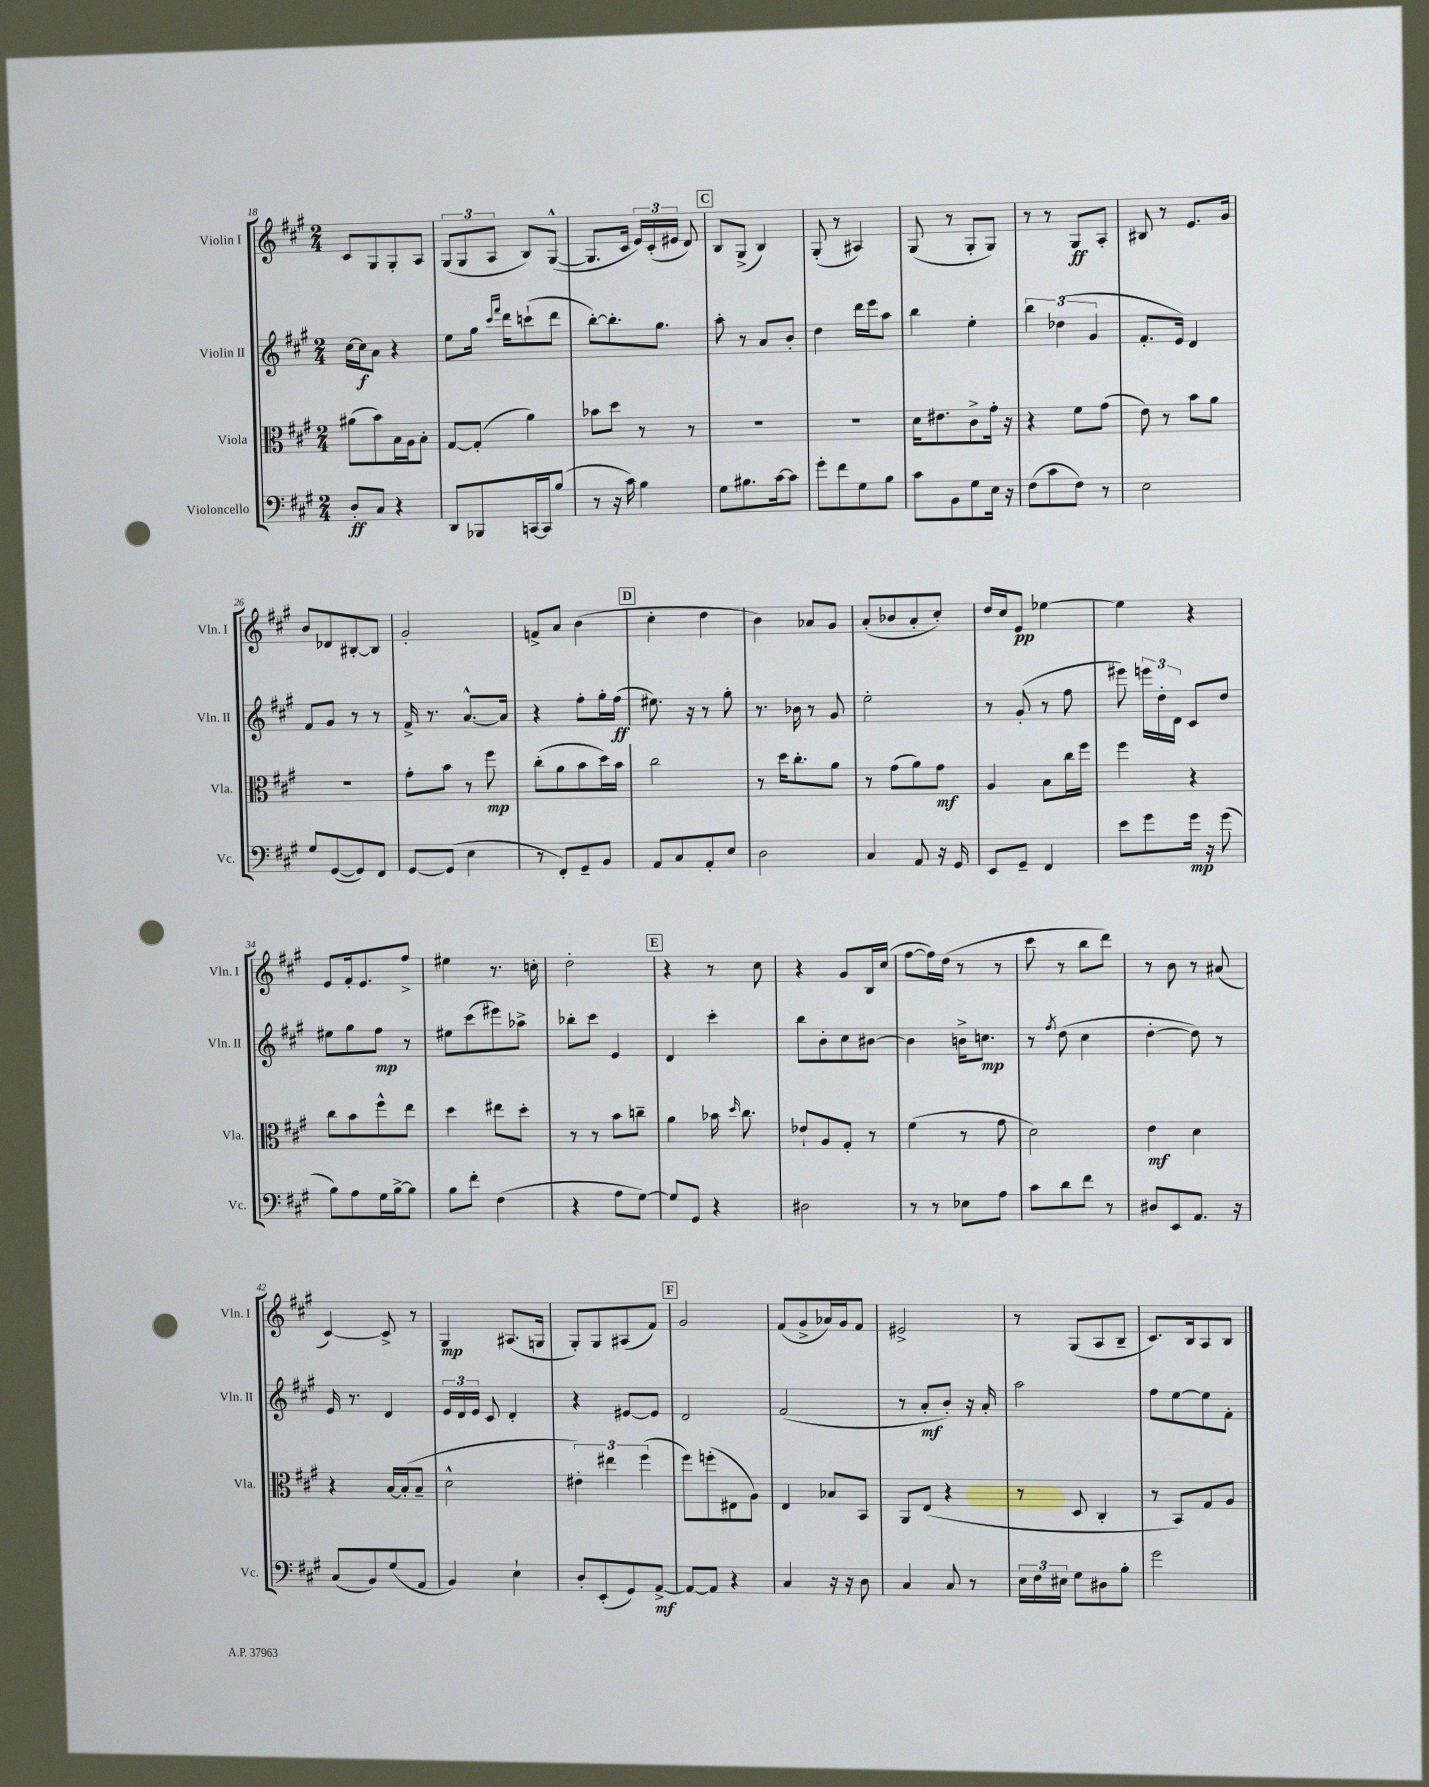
<<
\new StaffGroup <<
\new Staff = "s0" \with { instrumentName = "Violin I" shortInstrumentName = "Vln. I" } {
    \clef treble \key a \major \numericTimeSignature \time 2/4
    \autoBeamOff cis'8[ gis8 gis8-. a8] |
    \tuplet 3/2 { gis8[( gis8 a8] } b8[) gis8]~-^( |
    gis8.[ cis'16] \tuplet 3/2 { e'16[) cis'16-.( eis'16] } d'8) |
    \mark \markup { \box "C" } b8[ gis8]->( b4) |
    gis8-.( r8 ais4) |
    gis8( r8 gis8[-. gis8]) |
    r8 r8 gis8[\ff a8]-. |
    bis8 r8 e'8.[ gis'16] |
    b'8[ des'8 bis8~-. bis8] |
    gis'2-. |
    f'8[-> a'8] b'4( |
    \mark \markup { \box "D" } cis''4-. d''4 |
    b'4) aes'8[ gis'8] |
    a'8[-.( bes'8 a'8-. cis''8]-.) |
    d''16[ cis''16 e'8]\pp ees''4~ |
    ees''4 r4 |
    e'8[ fis'16-. e'8. fis''8]-> |
    eis''4 r8. c''16-. |
    d''2-. |
    \mark \markup { \box "E" } r4 r8 cis''8 |
    r4 gis'8[ b16 cis''16]( |
    fis''8[~ fis''16) d''16]( r8 r8 |
    cis'''8 r8 b''8[ d'''8]) |
    r8 b'8 r8 ais'8( |
    cis'4~) cis'8-> r8 |
    gis4\mp ais8.[( g16] |
    gis8[-.) gis8 ais8( fis'8]) |
    \mark \markup { \box "F" } gis'2 |
    fis'8[( gis'8-> aes'16) gis'16 fis'8] |
    eis'2-> |
    r8 gis8[( a8 b8]-- |
    cis'8.[) b16 a8 b8] \bar "|." |
}
\new Staff = "s1" \with { instrumentName = "Violin II" shortInstrumentName = "Vln. II" } {
    \clef treble \key a \major \numericTimeSignature \time 2/4
    \autoBeamOff cis''16[~ cis''16\f a'8] r4 |
    e''8[ gis''16] \grace { cis'''16[ fis'''16] } d'''16[ c'''8-!( d'''8] |
    b''8[~-.) b''8.-. gis''8.] |
    \mark \markup { \box "C" } a''8-. r8 a'8[ b'8]-. |
    d''4 d'''16[ e'''16 a''8] |
    b''4 e''4-. |
    \tuplet 3/2 { b''4 des''4( gis'4 } |
    fis'8.[-. e'16]) d'4 |
    fis'8[ gis'8] r8 r8 |
    fis'16-> r8. a'8.[~-^ a'16] |
    r4 fis''8[-. gis''16-. fis''16]\ff( |
    \mark \markup { \box "D" } eis''8.) r16 r8 gis''8-. |
    r8. bes'16 r8 gis'8 |
    e''2-. |
    r8 gis'8-.( r8 fis''8 |
    eis'''8) \tuplet 3/2 { e'''16[ d''16-. d'16] } cis'8[ d''8] |
    eis''8[ gis''8 fis''8]\mp r8 |
    eis''8[ cis'''8( eis'''8) aes''8]-> |
    bes''8[-. cis'''8] e'4 |
    \mark \markup { \box "E" } d'4 cis'''4-. |
    b''8[ b'8-. cis''8 bis'8]~ |
    bis'4 b'16[-> c''8.]\mp |
    r8 \acciaccatura { fis''8 } d''8( cis''4 |
    d''4~-. d''8) r8 |
    e'16 r8. d'4 |
    \tuplet 3/2 { e'16[ d'16 e'16] } cis'8 d'4-. |
    r4 eis'8[~ eis'8] |
    \mark \markup { \box "F" } d'2 |
    fis'2( |
    r8 a'8[-.\mf b'8]-.) r16 a'16-. |
    a''2 |
    fis''8[ e''8~ e''8 fis'8]-. \bar "|." |
}
\new Staff = "s2" \with { instrumentName = "Viola" shortInstrumentName = "Vla." } {
    \clef alto \key a \major \numericTimeSignature \time 2/4
    \autoBeamOff ais'8[( b'8) b16 a16 b8]-. |
    gis8[~ gis8]-.( a'4) |
    bes'8[ d''8] r8 r8 |
    \mark \markup { \box "C" } R2 |
    R2 |
    d'16[ eis'8. cis'8-> gis'16]-. r16 |
    r4 fis'8[ gis'8]( |
    e'8) r8 b'8[ a'8] |
    R2 |
    gis'8[-. b'8] r8 fis''8\mp |
    cis''8[-.( a'8 b'8 d''16) b'16] |
    \mark \markup { \box "D" } cis''2 |
    r8 d''16[ cis''8.-. a'8] |
    r8 gis'8[( a'8) gis'8]\mf |
    a4 b8[ cis''16 fis''16] |
    fis''4 r4 |
    cis''8[ b'8 fis''8-^ e''8] |
    d''4 eis''8[ d''8]-. |
    r8 r8 b'8[ c''8]-- |
    \mark \markup { \box "E" } a'4 bes'16 \grace { d''16 } cis''8. |
    ees'8[-! a8 gis8]-. r8 |
    fis'4( r8 gis'8 |
    d'2) |
    e'4\mf d'4 |
    r4 b16[~ b16-.( b8]-- |
    d'2-^ |
    \tuplet 3/2 { eis'4-.) eis''4 fis''4( } |
    \mark \markup { \box "F" } fis''8[) f''8-.( eis8 a8]) |
    e4 bes8[ b,8] |
    a,8[ e8]( r4 |
    r8 d8 cis4-. |
    r8 b,8[) gis8 a8] \bar "|." |
}
\new Staff = "s3" \with { instrumentName = "Violoncello" shortInstrumentName = "Vc." } {
    \clef bass \key a \major \numericTimeSignature \time 2/4
    \autoBeamOff d8[-.\ff cis8] r4 |
    d,8[ bes,,8 c,16~ c,16 b8]( |
    r8 r16 cis'16) b4 |
    \mark \markup { \box "C" } gis8[ bis8. cis'16~ cis'8] |
    gis'8[-. fis'8 gis8 b8] |
    cis'8[ b,8 gis8 e16] r16 |
    fis8[( cis'8 fis8]) r8 |
    e2 |
    gis8[ gis,8~( gis,8) fis,8] |
    gis,8[~ gis,8]( e4 |
    r8 fis,8[-.) gis,8-- b,8] |
    \mark \markup { \box "D" } a,8[ cis8 a,8-. e8] |
    d2 |
    cis4 a,8 r16 gis,16 |
    e,8[ gis,8]-- fis,4 |
    e'8[ gis'8 gis'16]\mp r16 gis'8( |
    b8[) a8 gis16 b16~-> b8] |
    b8[ fis'8]-. fis4( |
    r4 a8[ gis8]~) |
    \mark \markup { \box "E" } gis8[ gis,8] r4 |
    dis2 |
    r8 r8 ees8[ a8] |
    cis'8[ d'8 fis'8] r8 |
    dis8[ e,8 a,8.] r16 |
    cis8[( b,8) gis8( a,8] |
    b,4) e4-! |
    d8[-. e,8-.( gis,8) a,8]~->\mf |
    \mark \markup { \box "F" } a,8[~ a,8] r4 |
    cis4 r16 r16 d8 |
    cis4 cis8 r8 |
    \tuplet 3/2 { e16[ fis16 eis16] } gis8[ dis8 b8]-. |
    gis'2 \bar "|." |
}
>>
>>
\layout { \context { \Score currentBarNumber = #18 } }
